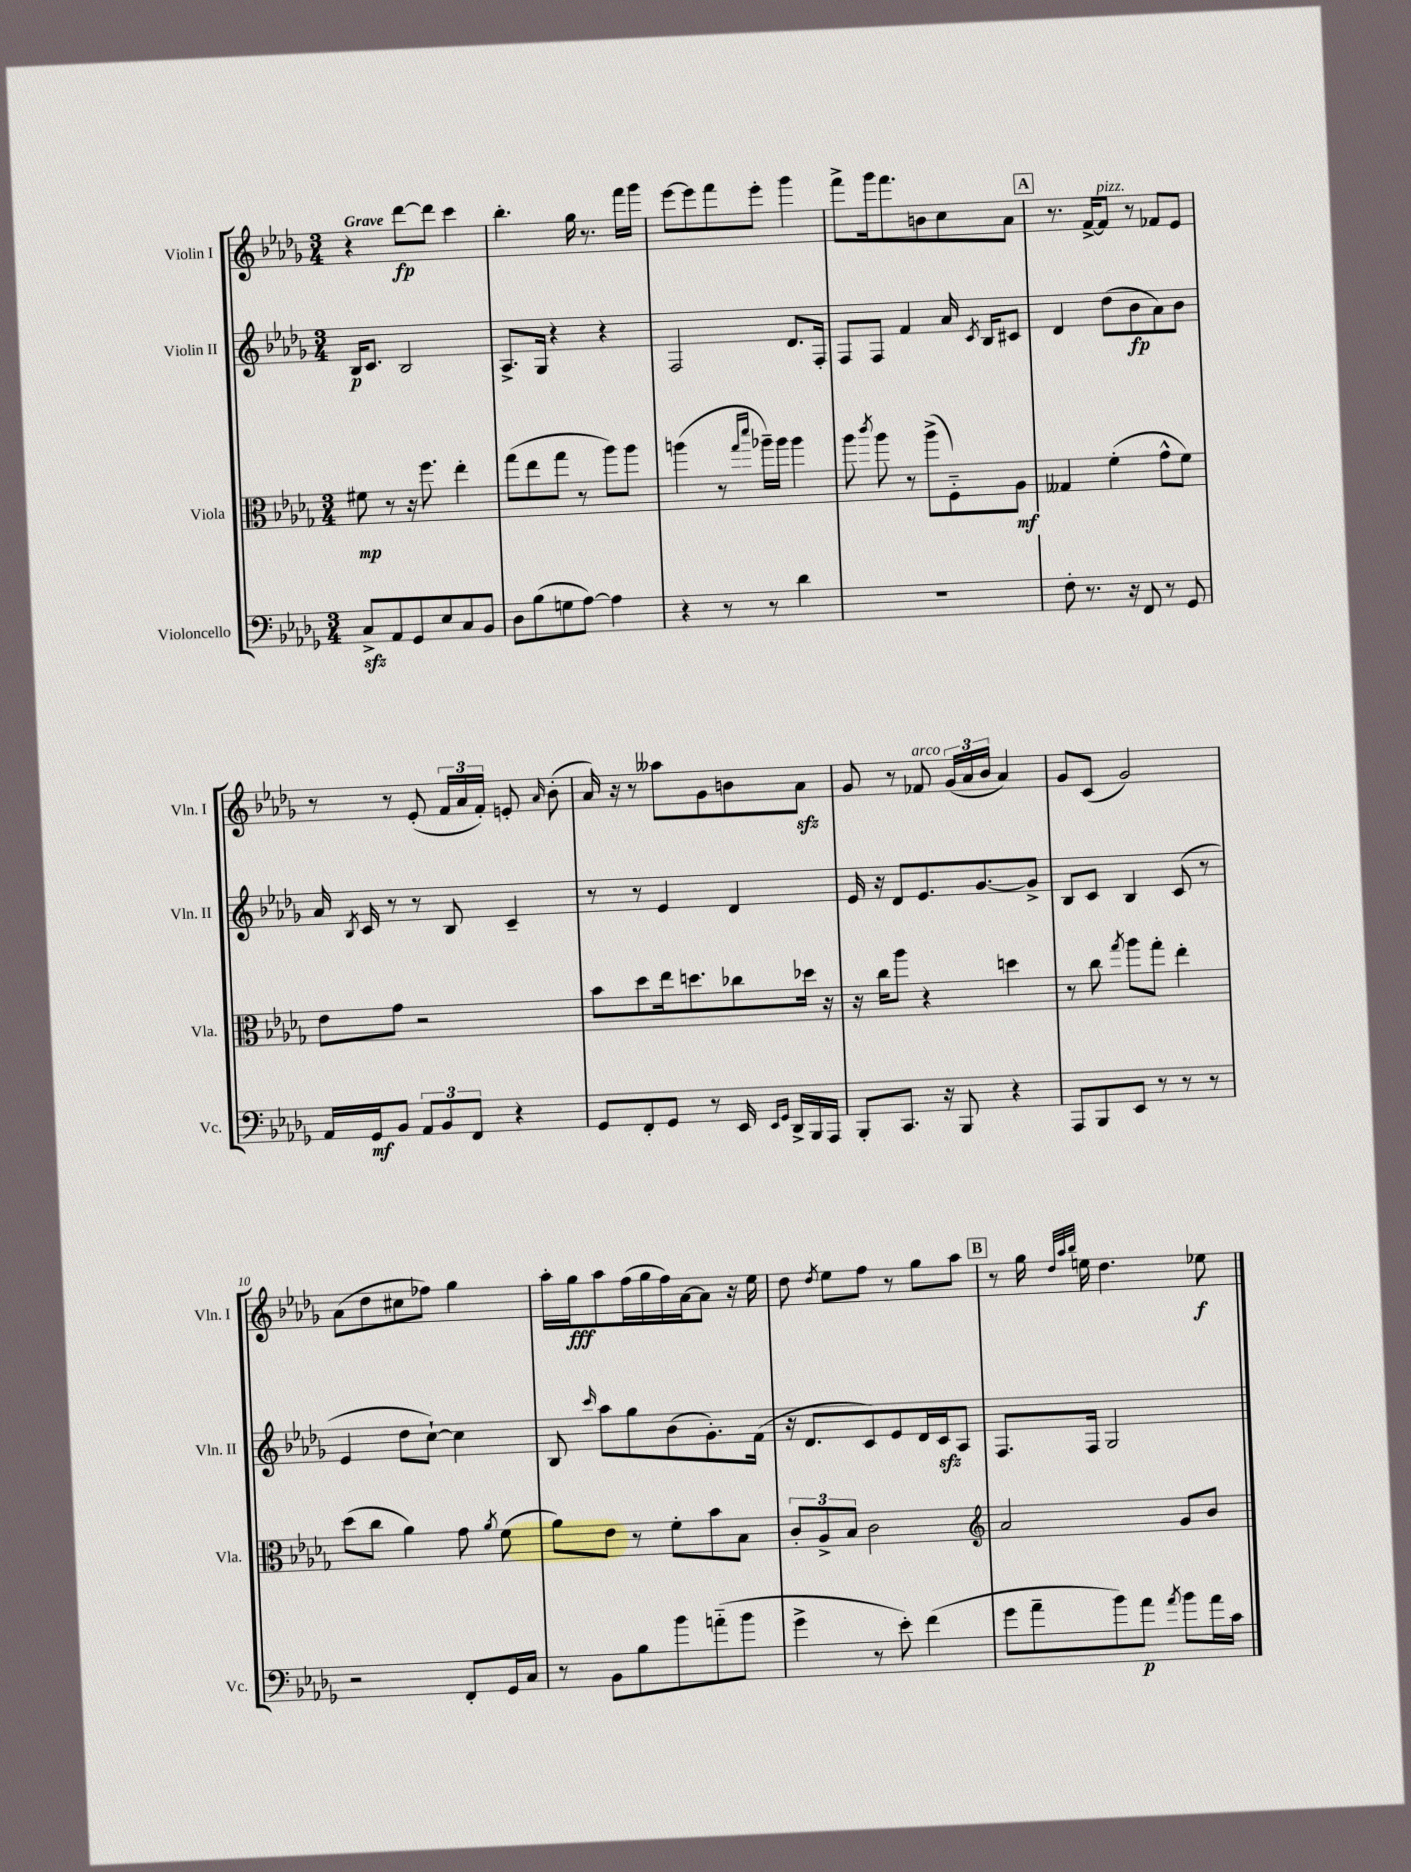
<<
\new StaffGroup <<
\new Staff = "s0" \with { instrumentName = "Violin I" shortInstrumentName = "Vln. I" } {
    \clef treble \key des \major \numericTimeSignature \time 3/4 \tempo "Grave"
    \autoBeamOff r4 des'''8[~\fp des'''8] c'''4 |
    bes''4.-. ges''16 r8. f'''16[ ges'''16] |
    ees'''8[~ ees'''8 f'''8 ees'''8]-. ges'''4 |
    f'''8[-> ges'''16 f'''8. b'8 c''8 aes'8] |
    \mark \markup { \box "A" } r8. f'16[~-> f'8]^\markup { \italic "pizz." } r8 fes'8[ ees'8] |
    r8 r8 ees'8-.( \tuplet 3/2 { f'16[ aes'16 f'16]-.) } e'8-. \grace { aes'16 } bes'8-.( |
    aes'16) r16 r8 aeses''8[ ges'8 b'8 aes'8]\sfz |
    ges'8 r8 fes'8^\markup { \italic "arco" } \tuplet 3/2 { ges'16[( aes'16 bes'16] } aes'4) |
    ges'8[ c'8]( ges'2) |
    aes'8[( des''8 cis''8 fes''8]) ges''4 |
    aes''16[-. ges''16\fff aes''8 f''16( ges''16 f''16) aes'16~ aes'8] r16 ees''16 |
    des''8 \acciaccatura { des''8 } ees''8[ f''8] r8 ges''8[ aes''8] |
    \mark \markup { \box "B" } r8 ges''16 \grace { des''32[ aes''32 bes''32] } e''16 des''4. ees''8\f \bar "|." |
}
\new Staff = "s1" \with { instrumentName = "Violin II" shortInstrumentName = "Vln. II" } {
    \clef treble \key des \major \numericTimeSignature \time 3/4
    \autoBeamOff bes16[\p c'8.] bes2 |
    aes8.[-> ges16] r4 r4 |
    f2 des'8.[ f16]-. |
    f8[ f8] f'4 aes'16 \acciaccatura { c'8 } bes16[ cis'8] |
    \mark \markup { \box "A" } des'4 des''8[( bes'8\fp aes'8) bes'8] |
    aes'16 \acciaccatura { bes8 } c'16 r8 r8 bes8 c'4-- |
    r8 r8 ees'4 des'4 |
    ees'16 r16 des'8[ ees'8. ges'8.~ ges'8]-> |
    bes8[ c'8] bes4 c'8( r8 |
    ees'4 des''8[ c''8]~-!) c''4 |
    bes8 \grace { c'''16 } aes''8[ ges''8 bes'8( ges'8.-.) f'16]( |
    r16 des'8.[ c'8) ees'8 des'16 c'16\sfz aes8] |
    \mark \markup { \box "B" } f8.[ f16] ges2 \bar "|." |
}
\new Staff = "s2" \with { instrumentName = "Viola" shortInstrumentName = "Vla." } {
    \clef alto \key des \major \numericTimeSignature \time 3/4
    \autoBeamOff fis'8\mp r8 r16 f''8. ees''4-. |
    ges''8[( ees''8 ges''8] r8 aes''8[) aes''8] |
    a''4( r8 \grace { ges''16[ des'''16] } aes''16[--) aes''16] aes''4 |
    aes''8 \acciaccatura { c'''8 } aes''8 r8 aes''8[->( f8-_) aes8]\mf |
    \mark \markup { \box "A" } geses4 f'4-.( ges'8[-^ f'8]) |
    ees'8[ ges'8] r2 |
    bes'8[ des''8 ees''16 d''8. ces''8 des''16] r16 |
    r16 c''16[ aes''8] r4 d''4 |
    r8 c''8 \acciaccatura { ges''8 } aes''8[ ges''8]-. ees''4-. |
    des''8[( c''8] aes'4) ges'8 \acciaccatura { aes'8 } f'8( |
    aes'8[) ees'8] r8 f'8[-. bes'8 bes8] |
    \tuplet 3/2 { c'8[-. aes8-> bes8] } c'2 |
    \mark \markup { \box "B" } \clef treble aes'2 ges'8[ bes'8] \bar "|." |
}
\new Staff = "s3" \with { instrumentName = "Violoncello" shortInstrumentName = "Vc." } {
    \clef bass \key des \major \numericTimeSignature \time 3/4
    \autoBeamOff c8[->\sfz aes,8 ges,8 ees8 c8 bes,8] |
    des8[ bes8( g8 aes8]~) aes4 |
    r4 r8 r8 des'4 |
    R2. |
    \mark \markup { \box "A" } f8-. r8. r16 f,8 r8 ges,8 |
    aes,16[ ges,16\mf bes,8] \tuplet 3/2 { aes,8[ bes,8 f,8] } r4 |
    ges,8[ f,8-. ges,8] r8 ees,16 \grace { ees,16[ ges,16] } des,16[-> bes,,16 aes,,16] |
    bes,,8[-. c,8.] r16 bes,,8 r4 |
    aes,,8[ bes,,8 ees,8] r8 r8 r8 |
    r2 f,8[-. ges,16 c16] |
    r8 bes,8[ bes8 bes'8 a'8-_( bes'8] |
    ges'4-> r8 ees'8-.) f'4( |
    \mark \markup { \box "B" } ges'8[ aes'8-- bes'8) aes'8]\p \acciaccatura { aes'8 } bes'8[ aes'16 c'16] \bar "|." |
}
>>
>>
\layout { \context { \Score \override BarNumber.break-visibility = ##(#f #t #t) barNumberVisibility = #(every-nth-bar-number-visible 5) } }
